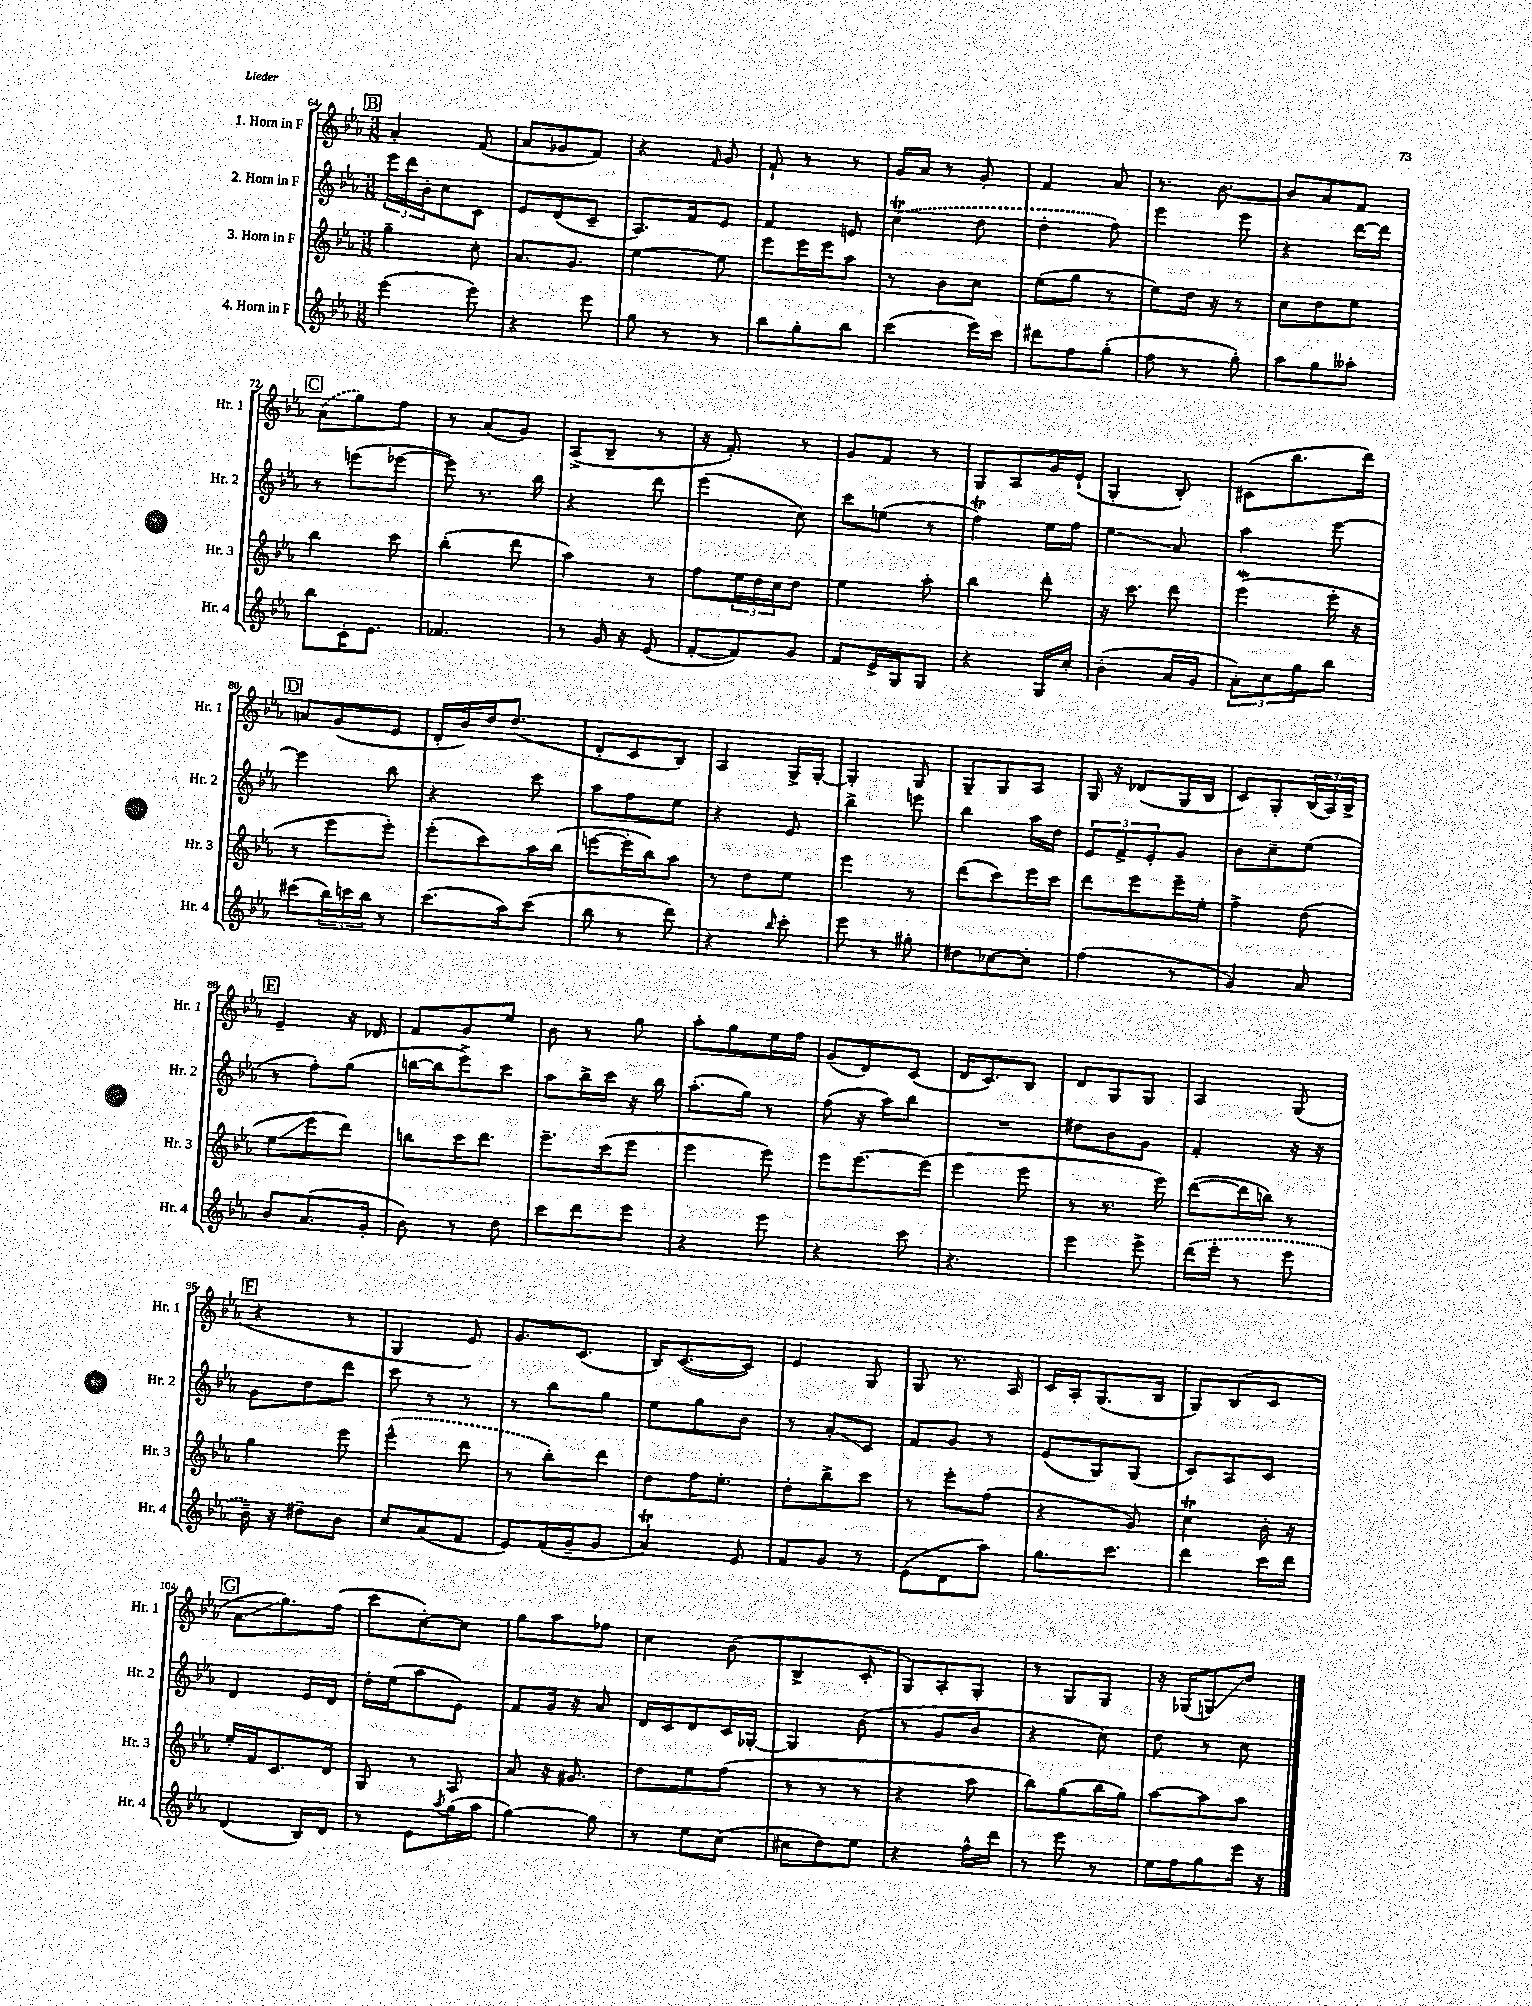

**kern	**kern	**kern	**kern
*staff4	*staff3	*staff2	*staff1
*clefG2	*clefG2	*clefG2	*clefG2
*k[b-e-a-]	*k[b-e-a-]	*k[b-e-a-]	*k[b-e-a-]
*M3/8	*M3/8	*M3/8	*M3/8
(4eee-	4gg~	24eee-	4a-'
.	.	24ddd	.
.	.	24b-'	.
.	.	8cc	.
8eee-)	8cc'	8c	(8f
=	=	=	=
4r	8.a-	8e-	8a-
.	.	(8d	8g-
.	8.g	.	.
8eee-	.	8c~	8f)
=	=	=	=
8gg	[4ee-	8.A-)	4r
8r	.	.	.
.	.	16f	.
.	.	.	16qqf
8r	8ee-]	8e-	8g
=	=	=	=
8bb-	8eee-	4f	8f`
8gg'	16eee-	.	8r
.	16eee-	.	.
8bb-	8aa-	8e	8r
=	=	=	=
(4ccc	8r	(4cc	16g
.	.	.	16a-
.	8b-	.	8r
16eee-)	8cc	8dd	8g'
16ccc	.	.	.
=	=	=	=
8ddd#	(8ee-	4dd'	4f
8ff	8gg	.	.
(8gg'	8r	8ff)	8a-
=	=	=	=
8ff	8ee-)	4eee-	8.r
8r	16dd	.	.
.	16r	.	[8.b-
8gg')	8r	8eee-	.
=	=	=	=
8aa-	8cc	4r	8b-]
8gg	8dd	.	8a-
8aa--'	8ee-	[16ddd	8f
.	.	16ddd]	.
=	=	=	=
8bb-	4bb-	8r	(8a-
16c'	.	(8eee	8gg)
8.e-	.	.	.
.	8ccc	[8eee-	8ff
=	=	=	=
4.f-	(4bb-'	8eee-])	8r
.	.	8.r	(8a-
.	8ddd	.	8g)
.	.	16bb-	.
=	=	=	=
8r	4aa-)	4r	(8A-^
16g	.	.	8B-~
16r	.	.	.
(8e-	8r	8ddd	8r
=	=	=	=
[8f'	8ff	(4eee-	16r
.	.	.	8.f')
8f])	24ee-	.	.
.	24dd	.	.
.	24cc	.	.
8g	8dd	8cc)	8r
=	=	=	=
8f	4ee-	8ccc	8g
16e-^	.	(8ee	8f
16G	.	.	.
8G	8aa-'	8r	8r
=	=	=	=
4r	4bb-	4ff)	8G
.	.	.	8A-
16G	8ddd'	16ee-	16g
16cc'	.	16ff	(16e-`
=	=	=	=
(4b-'	16r	4ee-	4G'
.	8.ccc	.	.
16a-	8ddd	8a-	8B-')
16g	.	.	.
=	=	=	=
12a-')	(4eee-	4aa-	(8c#
12cc	.	.	.
.	.	.	8.bb-
12gg	.	.	.
8bb-	16eee-'	[8eee-	.
.	16r	.	16ddd)
=	=	=	=
(8ccc#	8r	4eee-]	8a
24bb-)	8eee-	.	(8g
24ccc	.	.	.
24bb-	.	.	.
8r	8eee-')	8bb-	8e-
=	=	=	=
(8.ccc	(8eee-'	4r	16d'
.	.	.	16b-)
.	8ccc)	.	16dd
16aa-)	.	.	(8.dd
(8ccc	16aa-	8ccc	.
.	(16bb-	.	.
=	=	=	=
8bb-	[8eee	8aa-	8d'
8r	16eee']	8ff	8c
.	16bb-)	.	.
8ddd)	8aa-	8ee-	8B-)
=	=	=	=
4r	8r	4r	4A-
.	8dd	.	.
16qqbb-	.	.	.
8ccc'	8ee-	8e-	16G^
.	.	.	[16G'
=	=	=	=
8eee-	4eee-	4bb-^	4G']
8r	.	.	.
8gg#'	8r	8eee	8G
=	=	=	=
8dd#	(8ddd	4bb-	8G~
[8cc-	8ccc)	.	8G
8cc-']	16eee-	16aa-	8A-
.	16ccc	16dd	.
=	=	=	=
(4ff	8ddd	12e-	16G
.	.	.	16r
.	.	12f^	.
.	8eee-	.	(8d-
.	.	12e-'	.
8r	16eee-~	8g	16G
.	16ee-'	.	16B-
=	=	=	=
4g)	4ff^	8b-	8c)
.	.	8cc~	8G'
8a-	(8dd	(8ee-	(24B-
.	.	.	24A-)
.	.	.	24B-^
=	=	=	=
8b-	8ee-	8r	4e-~
(8.a-	8eee-	8ff')	.
.	8ddd)	(8gg	16r
16g'	.	.	16d-
=	=	=	=
8b-)	8bb	[16bb	8f
.	.	16bb]	.
8r	16ccc	8eee-^)	8g
.	8.ddd	.	.
8dd	.	8ccc	8ee-
=	=	=	=
8ccc	8.eee-~	8aa-	8b-
8ddd	.	16bb-^	8r
.	(16ccc	16ccc	.
8eee-	8eee-	16r	8gg
.	.	16bb-	.
=	=	=	=
4r	4eee-	(8.aa-'	8aa-'
.	.	.	8gg
.	.	16gg)	.
8eee-	8eee-)	8r	16ee-
.	.	.	16ff
=	=	=	=
4r	8eee-	(8ff	(8g
.	[8.eee-	16r	8d)
.	.	16aa-)	.
8ccc	.	8bb-	(8c
.	(16eee-]	.	.
=	=	=	=
4.r	4eee-	4.r	16d
.	.	.	8.c)
.	8eee-	.	8B-
=	=	=	=
4eee-	8r	8dd#	8d
.	8.r	8b-	8G
8eee-^	.	8g	8G
.	16eee-)	.	.
=	=	=	=
(16ddd	([8ddd	4f'	4A-
16eee-'	.	.	.
8r	16ddd]	.	.
.	16bb)	.	.
8eee-	8r	16r	(8G
.	.	16r	.
=	=	=	=
16b-~)	4gg	8g	4r
16r	.	.	.
8dd#~	.	8dd	.
8b-	8eee-	8ddd	8r
=	=	=	=
8cc	(4eee-^^	8ccc	4G
(8a-	.	8r	.
8f	8ddd	8r	8e-)
=	=	=	=
8e-)	8r	8r	8.g
(16f	8bb-')	8bb-	.
16g~	.	.	(8.c
8g	8ddd	8gg	.
=	=	=	=
4a-)	8dd	8ee-	16B-)
.	.	.	([8.c
.	16ff	8gg	.
.	8.ee-'	.	.
8e-	.	8b-	8c])
=	=	=	=
8f	8dd'	8r	4e-
8g	8bb-^	8a-'	.
8r	8ccc	8c	8G
=	=	=	=
(8e-	8r	8f	8G
8d	8eee-'	8g	8.r
8aa-)	(8ff	8r	.
.	.	.	16A-
=	=	=	=
8.gg	4r	(8e-	16c
.	.	.	16A-'
.	.	8G)	(8.G
8.ccc	.	.	.
.	8g)	(8G	.
.	.	.	16B-
=	=	=	=
4ddd	4cc	8c)	8G)
.	.	8A-	(8B-
16ccc	16b-'	8c	8c
16ddd	16r	.	.
=	=	=	=
(4d	16ee-'	4d	8a-
.	16f	.	.
.	8.c	.	8.gg)
16B-)	.	16e-	.
16d	16d	16d	(16ff
=	=	=	=
8r	8G	16dd'	8ccc
.	.	(16ee-	.
8e-	8r	8aa-	[8cc')
8qaa-	.	.	.
(16gg	8A-	8e-)	8cc]
16aa-	.	.	.
=	=	=	=
[4gg)	8a-	8f	8gg
.	16r	16g	8aa-
.	8.g#	16r	.
8gg]	.	8a-	8ff-
=	=	=	=
8r	8dd	16d	4cc
.	.	16c	.
8ee-	8ee-	8d	.
(8cc	(8ff	16c	(8b-
.	.	[16G-'	.
=	=	=	=
8cc#	8r	4G-]	4B-^
8dd)	8r	.	.
8ee-	8r	(8b-	8c'
=	=	=	=
4r	4r	8r	8G)
.	.	8g	8A-'
16ff^^	8aa-	8b-	8G'
16ddd	.	.	.
=	=	=	=
8r	8bb-)	4r	8r
8eee-	(8gg	.	8G
8r	16bb-	8cc)	8G
.	16gg)	.	.
=	=	=	=
16ee-	[8aa-	8dd	16r
16ff	.	.	(16G-
8gg	8aa-]	8r	8G)
16eee-	8aa-	8cc	8dd
16r	.	.	.
==	==	==	==
*-	*-	*-	*-
